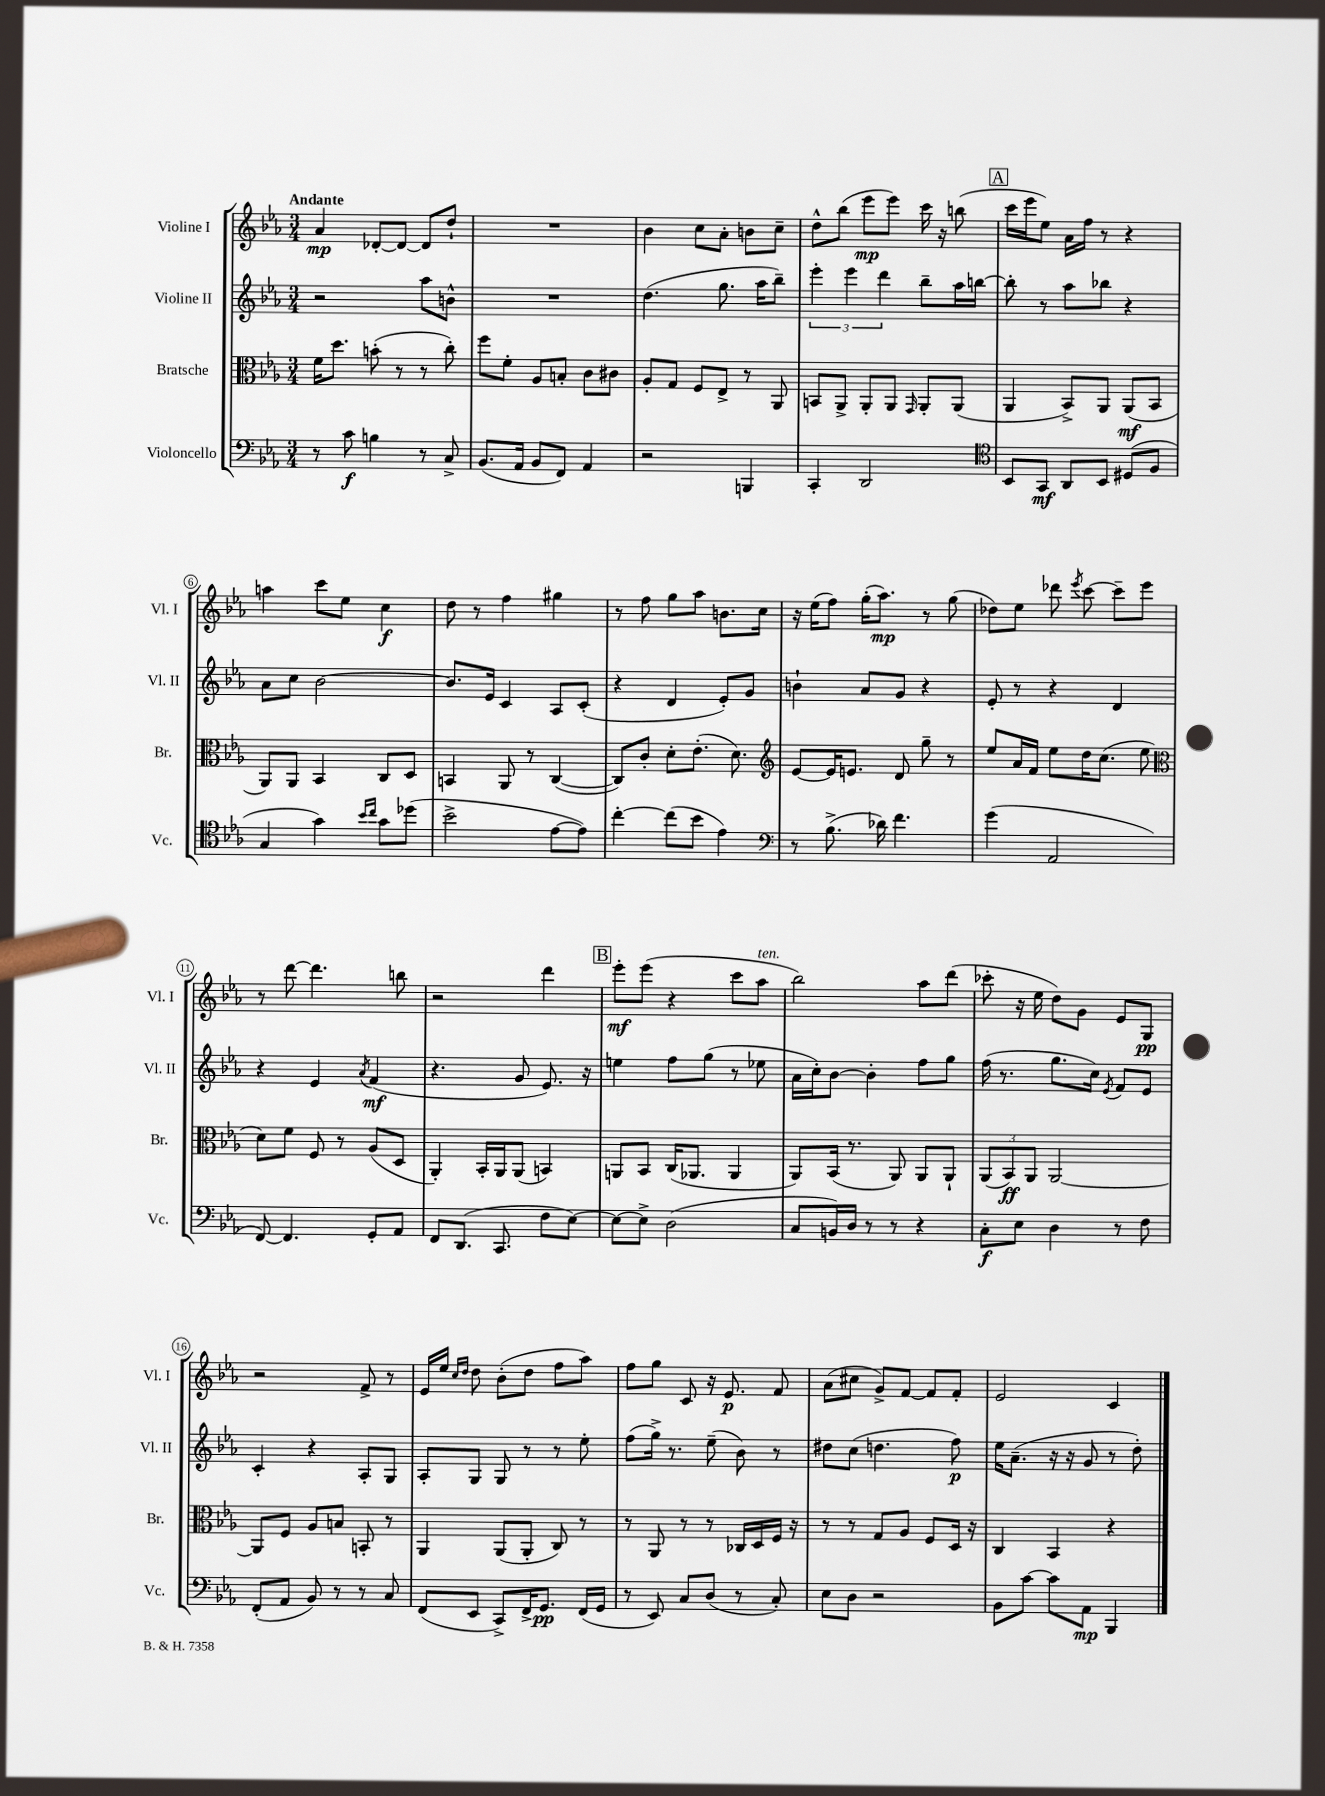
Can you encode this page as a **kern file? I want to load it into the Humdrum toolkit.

**kern	**kern	**kern	**kern
*staff4	*staff3	*staff2	*staff1
*clefF4	*clefC3	*clefG2	*clefG2
*k[b-e-a-]	*k[b-e-a-]	*k[b-e-a-]	*k[b-e-a-]
*M3/4	*M3/4	*M3/4	*M3/4
8r	16f\LK	2r	4a-/
.	8.dd\J	.	.
8c\	.	.	.
4B\	(8b'\	.	[8d-'/L
.	8r	.	8d-/_J
8r	8r	8aa-\L	8d-/]L
8C^/	8cc'\)	8b^^\J	8dd`/J
=	=	=	=
(8.BB-/L	8ff\L	2.r	2.r
.	8f'\J	.	.
16AA-/Jk	.	.	.
8BB-/L	8A-/L	.	.
8FF/J)	8B'/J	.	.
4AA-/	8c\L	.	.
.	8c#\J	.	.
=	=	=	=
2r	8A-'/L	(4.dd\	4b-\
.	8G/J	.	.
.	8F/L	.	8cc\L
.	8E-^/J	8.gg\	8a-'\J
4BBB/	8r	.	8b\L
.	.	16aa-\LK	.
.	8AA-/	8bb-~\J)	8cc~\J
=	=	=	=
4CC'/	8BB/L	6eee-'\	8dd^^\L
.	8AA-^/J	.	(8bb-\J
.	.	6eee-\	.
2DD/	8AA-'/L	.	8eee-\L
.	.	6ddd\	.
.	8AA-/J	.	8eee-\J)
.	16qqGG/	.	.
.	8AA-'/L	8bb-~\L	16ccc\
.	.	.	16r
.	(8AA-/J	16aa-\L	(8bb\
.	.	[16bb\JJ	.
=	=	=	=
*clefC4	*	*	*
8BB-/L	4AA-/	8bb'\]	16ccc\LL
.	.	.	16eee-\J
8GG/J	.	8r	8ee-\J)
8AA-/L	8BB-^/L)	8aa-\L	16a-\LL
.	.	.	16ff\JJ
8BB-/J	8AA-/J	8bb-\J	8r
(8D#/L	(8AA-/L	4r	4r
8F/J	8BB-/J	.	.
=	=	=	=
4G/	8AA-/L)	8a-\L	4aa\
.	8AA-/J	8cc\J	.
4g\)	4BB-/	[2b-\	8ccc\L
.	.	.	8ee-\J
16qqb-/LL	.	.	.
16qqcc/JJ	.	.	.
8g\L	8C/L	.	4cc\
(8dd-\J	8D/J	.	.
=	=	=	=
2b-^\	4BB/	8.b-/]L	8dd\
.	.	.	8r
.	.	16e-/Jk	.
.	8AA-/	4c/	4ff\
.	8r	.	.
[8e-\L	([4C/	8A-/L	4gg#\
8e-\]J)	.	(8c'/J	.
=	=	=	=
[4cc'\	8C/]L)	4r	8r
.	8c'/J	.	8ff\
(8cc\]L	8d'\L	4d/	8gg\L
8b-\J	(8.e-'\J	.	8aa-\J
4e-\)	.	8e-'/L)	8.b\L
.	8.d\)	.	.
.	.	8g/J	.
.	.	.	16cc\Jk
=	=	=	=
*clefF4	*clefG2	*	*
8r	[8e-/L	4b`\	16r
.	.	.	(16ee-\LK
(8.B-^\	16e-/]K	.	8ff\J)
.	8.e/J	.	.
.	.	8a-/L	(16gg'\LK
16d-\)	.	.	8.aa-\J)
4.f\	8d/	8g/J	.
.	8gg~\	4r	8r
.	8r	.	(8gg\
=	=	=	=
(4g\	8ee-/L	8e-'/	8dd-\L)
.	16a-/L	8r	8ee-\J
.	16f/JJ	.	.
2AA-/	8ee-\L	4r	8ddd-\
.	.	.	8qeee-/
.	16dd\K	.	[8ccc\
.	(8.cc\J	.	.
.	.	4d/	8ccc~\]L
.	8ee-\	.	8eee-\J
=	=	=	=
*	*clefC3	*	*
[8FF/)	8d\L)	4r	8r
4.FF/]	8f\J	.	[8ddd\
.	8F/	4e-/	4.ddd\]
.	8r	.	.
.	.	8qa-/	.
8GG'/L	(8A-/L	(4f/	.
8AA-/J	8D/J	.	8bb\
=	=	=	=
8FF/L	4AA-'/)	4.r	2r
(8.DD/J	.	.	.
.	16BB-'/LL	.	.
8.CC/	16AA-/J	.	.
.	(8AA-/J	8g/	.
8F\L	4BB/)	8.e-/)	4ddd\
[8E-\J)	.	.	.
.	.	16r	.
=	=	=	=
8E-\_L	8AA/L	4ee\	8eee-'\L
8E-^\]J	8BB-/J	.	(8eee-\J
(2D\	(16C/LK	8ff\L	4r
.	8.AA-/J	.	.
.	.	(8gg\J	.
.	4AA-/	8r	8ccc\L
.	.	8ee-\	8aa-\J
=	=	=	=
8C/L	8AA-/L)	16a-\LL	2bb-\)
.	.	16cc'\J)	.
16BB/L)	(16BB-/Jk	[8b-\J	.
16D/JJ	8.r	.	.
8r	.	4b-'\]	.
8r	8AA-/)	.	.
4r	8AA-/L	8ff\L	8aa-\L
.	8AA-`/J	8gg\J	(8ddd\J
=	=	=	=
8C'\L	(12AA-/L	(16ff\	8ccc-'\
.	.	8.r	.
.	12BB-/)	.	.
8E-\J	.	.	16r
.	12AA-/J	.	.
.	.	.	16ee-\
4D\	[2AA-/	8.gg\L	8dd\L)
.	.	.	8g\J
.	.	16cc\Jk)	.
.	.	8qe-/	.
8r	.	8f/L	8e-/L
8F\	.	8e-/J	8G/J
=	=	=	=
(8FF'/L	8AA-/]L	4c'/	2r
8AA-/J	8F/J	.	.
8BB-/)	8A-/L	4r	.
8r	8B/J	.	.
8r	8BB'/	8A-'/L	8f^/
8C/	8r	8G/J	8r
=	=	=	=
(8FF/L	4AA-/	8A-'/L	16e-/LL
.	.	.	16ee-/JJ
.	.	.	16qqcc/LL
.	.	.	16qqdd/JJ
8EE-/J	.	8G/J	8dd\
8CC^/L)	(8AA-/L	8G/	(8b-'\L
16FF^/K	8AA-'/J	8r	8dd\J
8.GG/J	.	.	.
.	8C/)	8r	8ff\L
(16FF/LL	8r	8ee-'\	8aa-\J)
16GG/JJ	.	.	.
=	=	=	=
8r	8r	(8ff\L	8ff\L
8EE-/)	8AA-/	16gg^\Jk)	8gg\J
.	.	8.r	.
8C/L	8r	.	8c/
(8D/J	8r	(8ee-~\	16r
.	.	.	8.e-/
8r	16C-/LL	8b-\)	.
.	16D/	.	.
8C'/)	16F/JJ	8r	8f/
.	16r	.	.
=	=	=	=
8E-\L	8r	8dd#\L	(8a-\L
8D\J	8r	(8cc\J	8cc#\J
2r	8G/L	4.dd\	8g^/L)
.	8A-/J	.	[8f/J
.	8F/L	.	8f/]L
.	16D/Jk	8ff\)	8f'/J
.	16r	.	.
=	=	=	=
8BB-\L	4C/	16ee-\LK	2e-/
.	.	(8.a-~\J	.
[8c\J	.	.	.
8c\]L	4BB-/	16r	.
.	.	16r	.
8AA-\J	.	8g/	.
4BBB-/	4r	8r	4c/
.	.	8dd'\)	.
==	==	==	==
*-	*-	*-	*-
